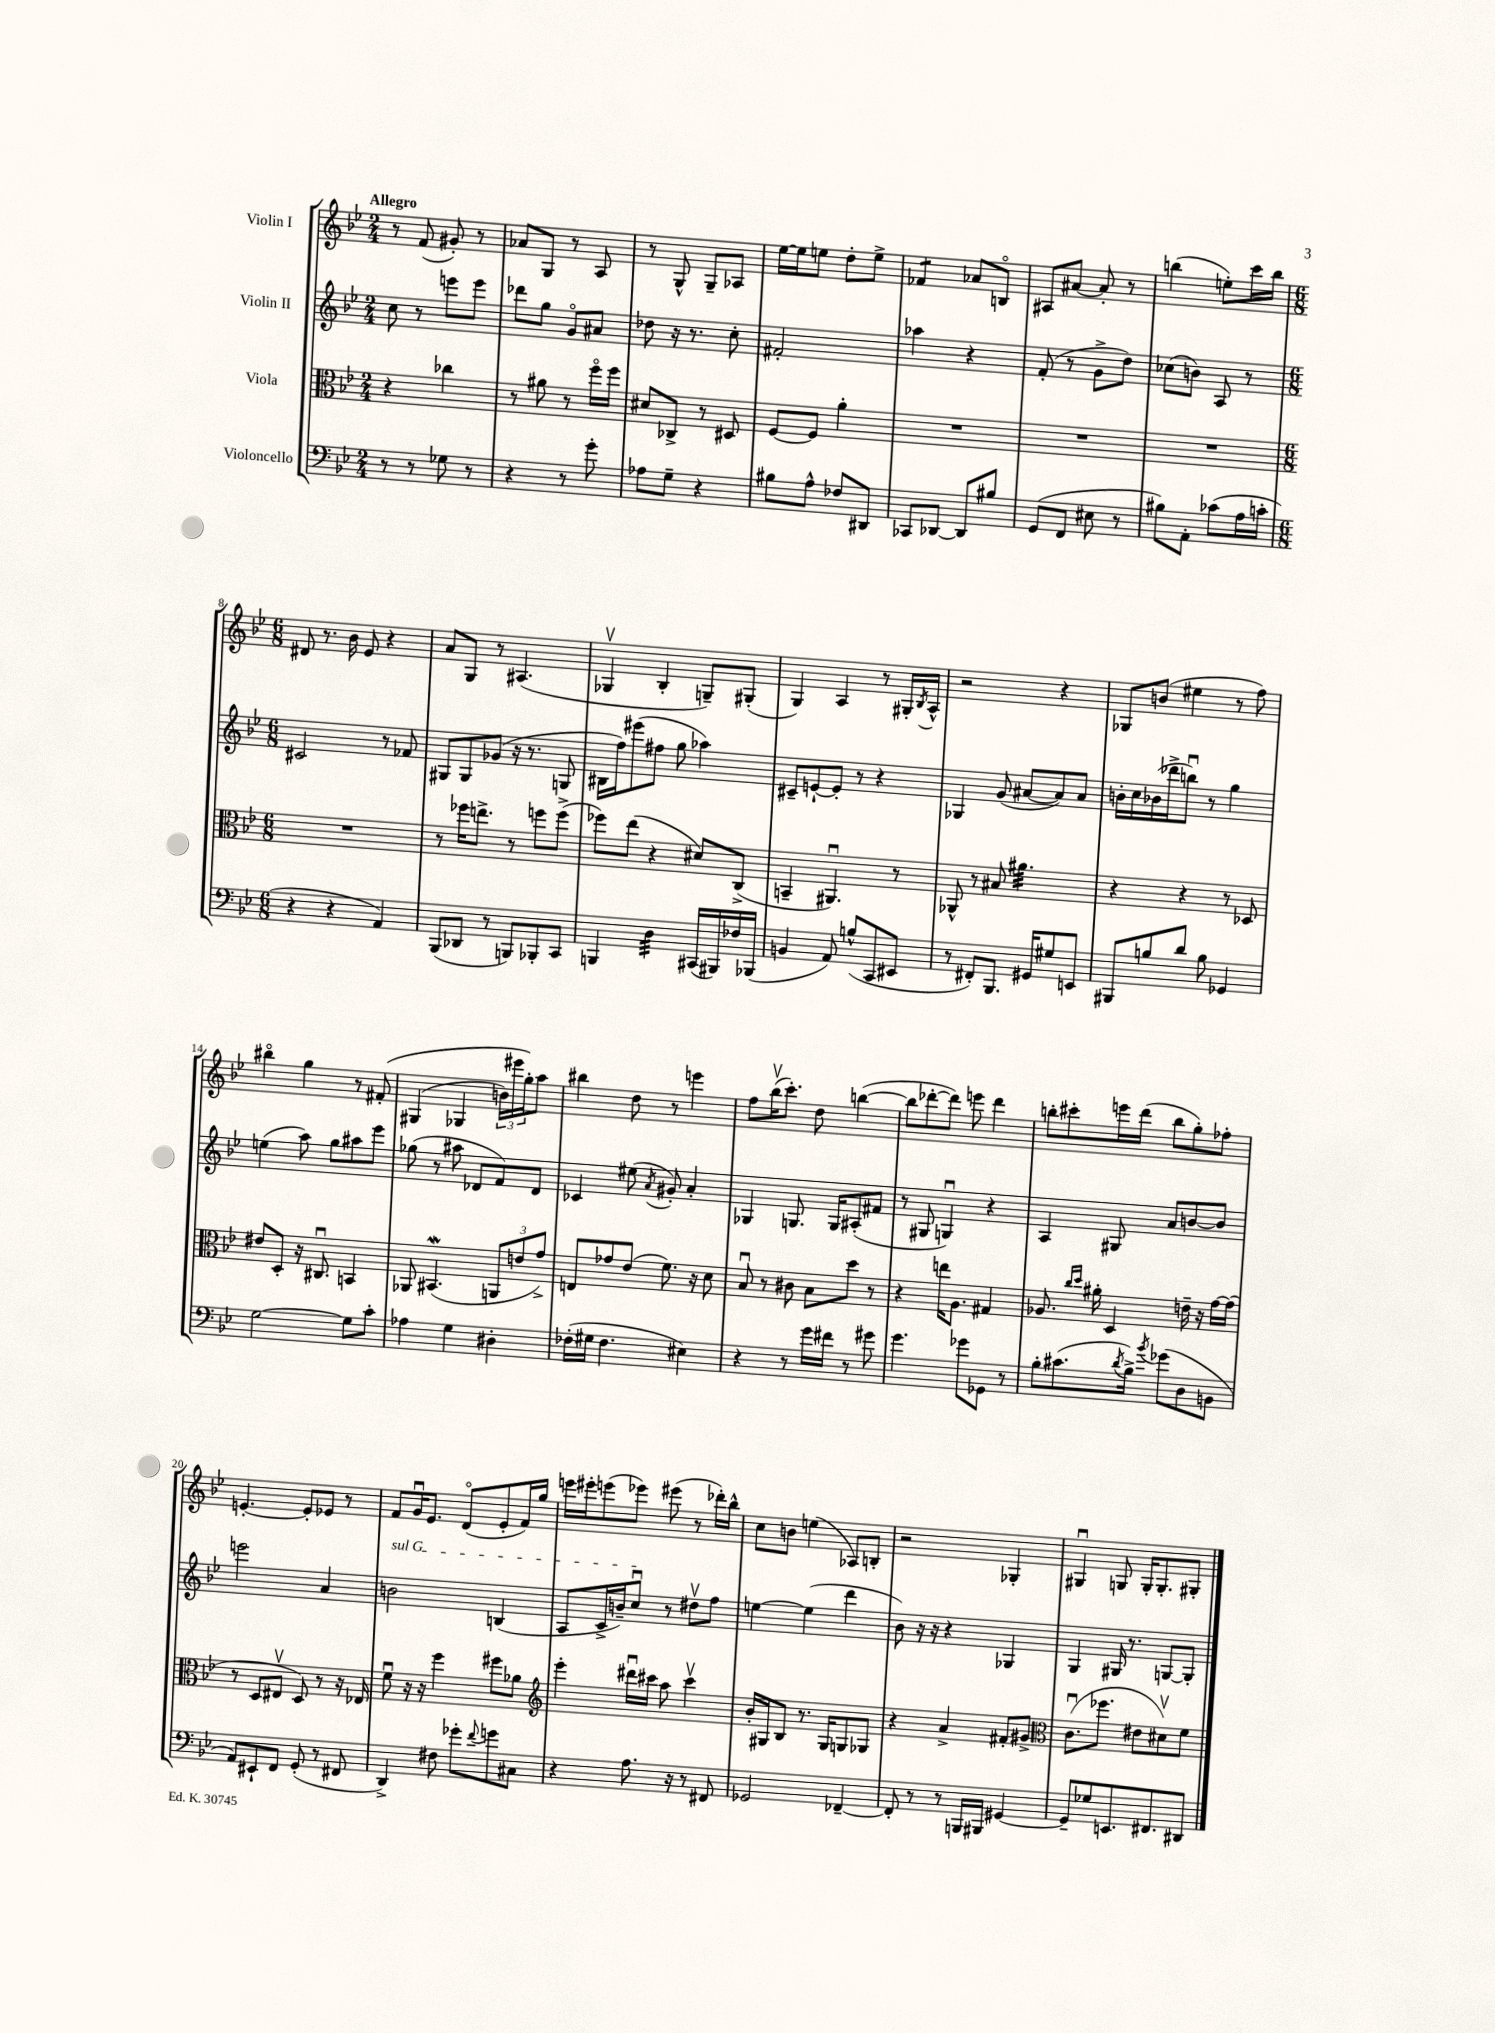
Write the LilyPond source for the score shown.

<<
\new StaffGroup <<
\new Staff = "s0" \with { instrumentName = "Violin I" } {
    \clef treble \key bes \major \numericTimeSignature \time 2/4 \tempo "Allegro"
    r8 f'8( gis'8-.) r8 |
    aes'8 g8 r8 a8 |
    r8 g8-^ g8-- aes8 |
    ees''16~ ees''16 e''8 d''8-. e''8-> |
    fes'4:8 aes'8 b8\flageolet |
    ais8 ais'8~ ais'8-. r8 |
    b''4( e''8-.) c'''16 b''16 |
    \numericTimeSignature \time 6/8 dis'8 r8. bes'16 ees'8 r4 |
    a'8 g8 r8 ais4.( |
    ges4\upbow bes4-. g8--) gis8-.( |
    g4) a4 r8 gis16-. \acciaccatura { bes8 } a16-^ |
    r2 r4 |
    ges8 b'8( eis''4 r8 f''8) |
    bis''4\flageolet g''4 r8 fis'8-.\( |
    gis4( ges4 \tuplet 3/2 { b'16) eis'''16 g''16-.\) } a''8 |
    bis''4 d''8 r8 e'''4 |
    f''8 bes''16\upbow( c'''8.-.) d''8 b''4~( |
    b''8 des'''8~-. des'''8) e'''8 des'''4 |
    b''8-. cis'''8-. e'''16 d'''16( b''8 g''8-.) fes''8-. |
    e'4.~-. e'8-. ees'8 r8 |
    f'8 g'16\downbow ees'8. d'8\flageolet( ees'8-. f'16) g''16 |
    e'''16 eis'''16-. e'''8( ees'''8) eis'''8( r8 des'''16-.) bes''16-^ |
    c''8 b'8 e''4( aes8) b8-. |
    r2 ges4-. |
    gis4\downbow g8 g16-. g8.-. gis8-. \bar "|." |
}
\new Staff = "s1" \with { instrumentName = "Violin II" } {
    \clef treble \key bes \major \numericTimeSignature \time 2/4
    c''8 r8 e'''8 e'''8 |
    des'''8 g''8 g'8\flageolet ais'8 |
    des''8 r16 r8. c''8-. |
    fis'2-. |
    aes''4 r4 |
    f'8-.( r8 g'8-> d''8) |
    ces''8( b'8) a8 r8 |
    \numericTimeSignature \time 6/8 cis'2 r8 fes'8 |
    gis8 gis8 ges'8( r16 r8. g8 |
    bis16 f''16) eis'''8( fis''8 g''8 aes''4) |
    cis'8-- e'8~-! e'8-. r8 r4 |
    ges4 g'8( ais'8~ ais'8) ais'8 |
    b'16-. c''16 bes'16( des'''16-> b''8\downbow) r8 g''4 |
    e''4( a''8) g''8 ais''8 ees'''8 |
    ges''8( r8 ais''8 des'8 f'8) des'8 |
    ces'4 eis''8( \acciaccatura { a'8 } gis'8-.) a'4-. |
    ges4 g8. g16 ais8-.( fis'8 |
    r8 gis8 g4\downbow) r4 |
    a4 gis8 a'8 b'8~ b'8 |
    e'''2 a'4 |
    \once \override TextSpanner.bound-details.left.text = \markup { \italic "sul G" } b'2\startTextSpan b4( |
    a8 c'16-> b'16--) c''8\downbow\stopTextSpan r8 dis''8\upbow f''8 |
    e''4~ e''4( d'''4 |
    bes'8) r16 r16 r4 ges4 |
    g4 gis16 r8. g8~ g8-. \bar "|." |
}
\new Staff = "s2" \with { instrumentName = "Viola" } {
    \clef alto \key bes \major \numericTimeSignature \time 2/4
    r4 ces''4 |
    r8 ais'8 r8 f''16\flageolet f''16 |
    dis'8 ces8-> r8 dis8 |
    f8~ f8 a'4-. |
    R2 |
    R2 |
    R2 |
    \numericTimeSignature \time 6/8 R2. |
    r8 fes''16 e''8.-> r8 f''8 f''8->( |
    fes''8) ees''8( r4 dis'8) c8->( |
    b,4-- ais,4.\downbow) r8 |
    aes,8-^ r8 bis8 ais'4.:32 |
    r4 r4 r8 des8 |
    eis'8 d8-. r16 cis8.\downbow b,4 |
    aes,8 bis,4.\mordent( \tuplet 3/2 { a,8 e'8 g'8->) } |
    e8 ges'8 ees'8( f'8.) r16 d'8 |
    bes8\downbow r8 cis'8 bes8 d''8 r8 |
    r4 e''16 a8. gis4 |
    aes8. \grace { c''16 d''16 } ais'16-. d4 e'16-- r16 g'16~ g'16( |
    r8 d8 eis8\upbow d8) r8 r16 ees16 |
    f'8\downbow r16 r16 f''4 fis''8 aes'8 |
    \clef treble ees'''4-. dis'''16\downbow cis'''16 a''8 cis'''4\upbow |
    bes'16-. gis16 bes8 r8. gis16 g8 ges8 |
    r4 a'4-> fis'8-. gis'8-> |
    \clef alto c'8.\downbow( fes''8. eis'8 dis'8\upbow) f'8 \bar "|." |
}
\new Staff = "s3" \with { instrumentName = "Violoncello" } {
    \clef bass \key bes \major \numericTimeSignature \time 2/4
    r8 r8 ges8 r8 |
    r4 r8 g'8-. |
    aes8 g8-- r4 |
    bis8 a8-^ fes8 dis,8 |
    ces,8 des,8~ des,8 bis8 |
    g,8( f,8 eis8 r8 |
    bis8) a,8-. ces'8( a16 c'16-. |
    \numericTimeSignature \time 6/8 r4 r4 a,4) |
    bes,,8( des,8 r8 b,,8) bes,,8-. c,8 |
    b,,4 d4:32 cis,16( bis,,16) fes16 bes,,16( |
    b,4 a,8) b8-^( c,8 eis,8 |
    r8 fis,8-.) bes,,8. gis,16 gis8 e,8 |
    bis,,8 b8 d'8 b8 ges,4 |
    g2~ g8 c'8-. |
    aes4 g4 dis4-. |
    fes16-.( gis16 fes4. eis4) |
    r4 r8 g'16 fis'16 r8 gis'8 |
    g'4. ges'8 ges,8 r8 |
    bes8-. cis'8.( \acciaccatura { d'8 } bes16->) \acciaccatura { bes'8 } ges'8( d8 b,8 |
    a,8) eis,8-! f,8 g,8-.( r8 fis,8 |
    d,4->) fis8 ges'8-. \appoggiatura { f'8 } g'8 cis8 |
    r4 a8. r16 r8 fis,8 |
    ges,2 fes,4~-- |
    fes,8-. r8 r8 b,,16 bis,,16 gis,4~ |
    gis,8-- ges8 e,8. fis,8. dis,8 \bar "|." |
}
>>
>>
